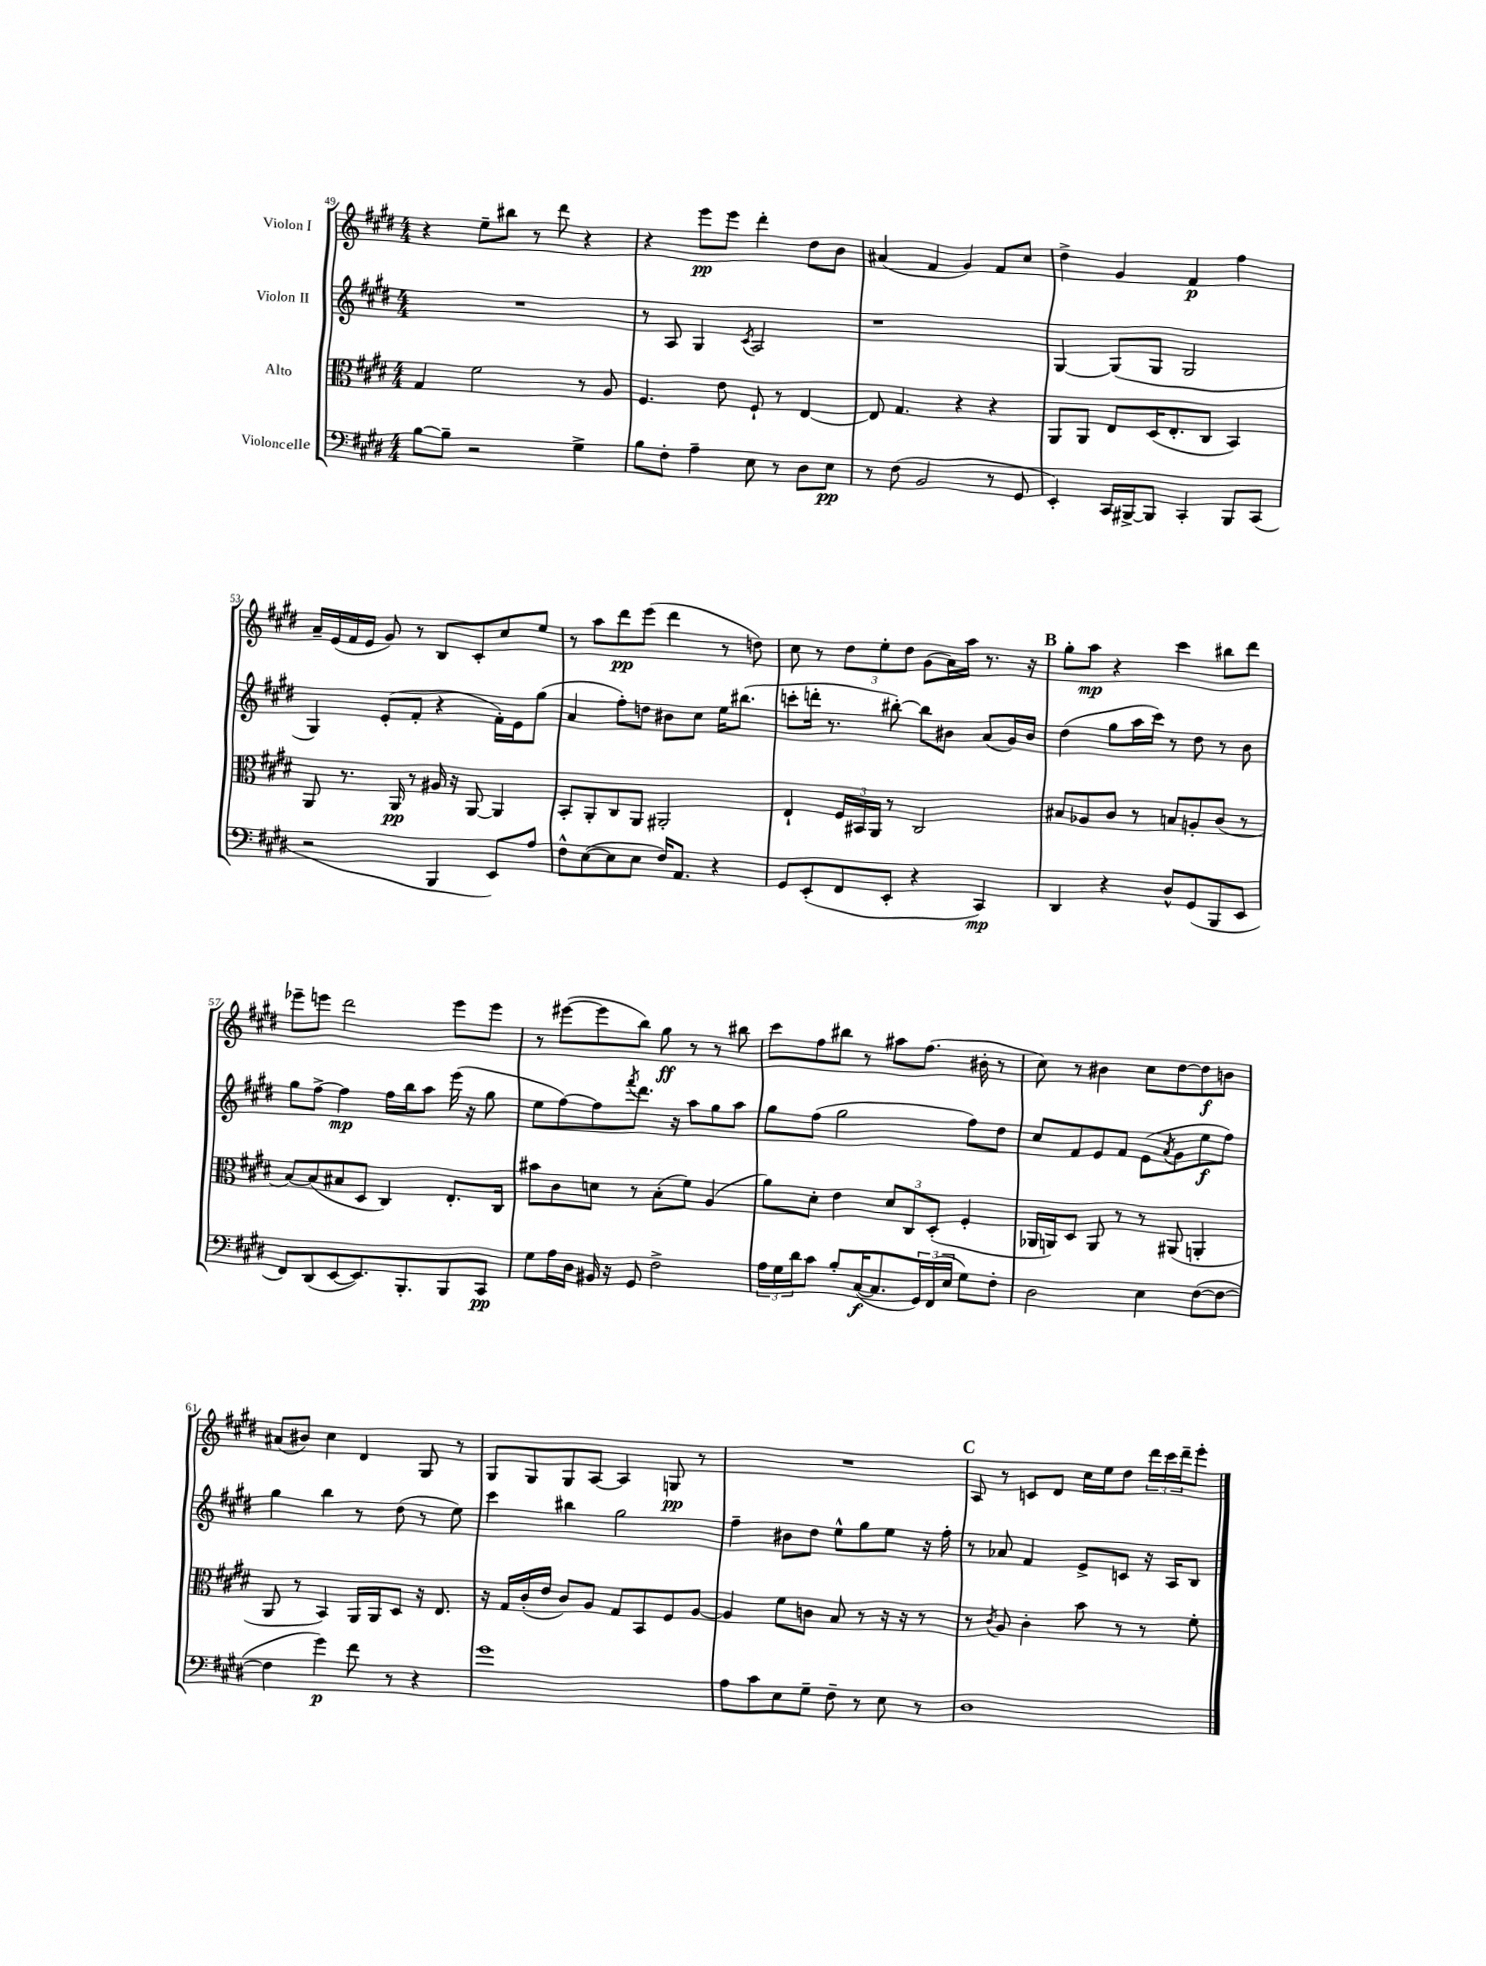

**kern	**dynam	**kern	**dynam	**kern	**dynam	**kern	**dynam
*part4	*part4	*part3	*part3	*part2	*part2	*part1	*part1
*staff4	*staff4	*staff3	*staff3	*staff2	*staff2	*staff1	*staff1
*I"Violoncelle	*	*I"Alto	*	*I"Violon II	*	*I"Violon I	*
*clefF4	*	*clefC3	*	*clefG2	*	*clefG2	*
*k[f#c#g#d#]	*	*k[f#c#g#d#]	*	*k[f#c#g#d#]	*	*k[f#c#g#d#]	*
*M4/4	*	*M4/4	*	*M4/4	*	*M4/4	*
=49	=49	=49	=49	=49	=49	=49	=49
[8B\L	.	4G#/	.	1r	.	4r	.
8B~\J]	.	.	.	.	.	.	.
2r	.	2f#\	.	.	.	8ee~\L	.
.	.	.	.	.	.	8bb#X\J	.
.	.	.	.	.	.	8r	.
.	.	.	.	.	.	8ddd#\	.
4G#^\	.	8r	.	.	.	4r	.
.	.	8A/	.	.	.	.	.
=50	=50	=50	=50	=50	=50	=50	=50
8B\L	.	4.F#/	.	8r	.	4r	.
8F#'\J	.	.	.	8A/	.	.	.
4A~\	.	.	.	4G#/	.	8eee\L	pp
.	.	8e\	.	.	.	8eee\J	.
.	.	.	.	8qc#/	.	.	.
8E\	.	8F#`/	.	2A/	.	4ddd#'\	.
8r	.	8r	.	.	.	.	.
8D#\L	.	[4E/	.	.	.	8dd#\L	.
8E\J	pp	.	.	.	.	8b\J	.
=51	=51	=51	=51	=51	=51	=51	=51
8r	.	8E/]	.	1r	.	(4a#X/	.
(8F#\	.	4.G#/	.	.	.	.	.
2BB/	.	.	.	.	.	4f#/	.
.	.	4r	.	.	.	4g#/)	.
8r	.	4r	.	.	.	8f#/L	.
8GG#/	.	.	.	.	.	8cc#/J	.
=52	=52	=52	=52	=52	=52	=52	=52
4EE'/)	.	8AA/L	.	[4G#/	.	4dd#^\	.
.	.	8AA/J	.	.	.	.	.
16CC#/LL	.	8E/L	.	(8G#/L]	.	4g#/	.
[16BBB#X^/J	.	.	.	.	.	.	.
8BBB#/J]	.	(16D#/K	.	8G#/J	.	.	.
.	.	8.E'/	.	.	.	.	.
4CC#'/	.	.	.	2G#/	.	4f#/	p
.	.	8C#/J	.	.	.	.	.
8BBB#/L	.	4BB/)	.	.	.	4ff#\	.
(8CC#/J	.	.	.	.	.	.	.
!!LO:LB:g=z
=53	=53	=53	=53	=53	=53	=53	=53
2r	.	8AA/	.	4G#/)	.	16a~/LL	.
.	.	.	.	.	.	(16e/	.
.	.	8.r	.	.	.	16f#/	.
.	.	.	.	.	.	16e/JJ	.
.	.	.	.	(8e'/L	.	8g#/)	.
.	.	16AA/	pp	.	.	.	.
.	.	8r	.	8f#'/J	.	8r	.
4BBB/	.	16A#X/	.	4r	.	8B/L	.
.	.	16r	.	.	.	.	.
.	.	[8AA/	.	.	.	8c#'/	.
8EE/L)	.	4AA/]	.	16f#'\LL)	.	8cc#/	.
.	.	.	.	16e\J	.	.	.
8A/J	.	.	.	(8gg#\J	.	8ee/J	.
=54	=54	=54	=54	=54	=54	=54	=54
8F#^^\L	.	8BB'/L	.	4a/	.	8r	.
([8E\	.	8AA'/	.	.	.	8aa\L	.
8E\]	.	8C#/	.	8ff#'\L)	.	8ddd#\	pp
8E\J	.	8AA/J	.	8ddn\J	.	(8eee\J	.
16F#/KL)	.	2AA#X'/	.	8b#X\L	.	4ddd#\	.
8.AA/J	.	.	.	.	.	.	.
.	.	.	.	8cc#\J	.	.	.
4r	.	.	.	16ee\KL	.	8r	.
.	.	.	.	(8.bb#X\J	.	.	.
.	.	.	.	.	.	8ddn\)	.
=55	=55	=55	=55	=55	=55	=55	=55
8GG#/L	.	4E`/	.	8cccn'\L	.	8cc#\	.
(8EE'/	.	.	.	16dddn'\Jk	.	8r	.
.	.	.	.	8.r	.	.	.
8FF#/	.	24F#/LL	.	.	.	12dd#\L	.
.	.	24BB#X/	.	.	.	.	.
.	.	24AA/JJ	.	.	.	12ee'\	.
8EE'/J	.	8r	.	[8bb#X'\)	.	.	.
.	.	.	.	.	.	12dd#\J	.
4r	.	2C#/	.	8bb#\L]	.	(8g#\L	.
.	.	.	.	8b#X\J	.	16a\L)	.
.	.	.	.	.	.	16aa\JJ	.
4CC#/)	mp	.	.	(8a/L	.	8.r	.
.	.	.	.	16g#/L)	.	.	.
.	.	.	.	16b#/JJ	.	16r	.
!!LO:REH:place=s1:t=B
=56	=56	=56	=56	=56	=56	=56	=56
4DD#/	.	8B#X/L	.	(4dd#\	.	8gg#'\L	.
.	.	8A-X/	.	.	.	8aa\J	mp
4r	.	8c#/J	.	8gg#\L	.	4r	.
.	.	8r	.	16aa\L	.	.	.
.	.	.	.	16ccc#\JJ)	.	.	.
8D#^^/L	.	8Bn/L	.	8r	.	4ccc#\	.
(8GG#/	.	8An'/	.	8dd#\	.	.	.
8BBB/	.	(8c#/J	.	8r	.	8bb#X\L	.
8EE/J	.	8r	.	8b\	.	8ddd#\J	.
!!LO:LB:g=z
=57	=57	=57	=57	=57	=57	=57	=57
8FF#/L)	.	[8B/L)	.	8gg#\L	.	8eee-X~\L	.
(8DD#/	.	(8B/]	.	[8ff#^\J	.	8eeen\J	.
[8EE/	.	8B#X/	.	4ff#\]	mp	2ddd#\	.
8.EE/])	.	8D#/J	.	.	.	.	.
.	.	4C#/)	.	16ff#\LL	.	.	.
8.BBB'/	.	.	.	16bb\J	.	.	.
.	.	.	.	8aa\J	.	.	.
8BBB/	.	8.E'/L	.	(16eee\	.	8eee\L	.
.	.	.	.	16r	.	.	.
8CC#/J	pp	.	.	8gg#\	.	8eee\J	.
.	.	16C#/Jk	.	.	.	.	.
=58	=58	=58	=58	=58	=58	=58	=58
8G#\L	.	8b#X\L	.	8ee\L	.	8r	.
16A\L	.	8c#\	.	[8ff#\)	.	([8eee#X\L	.
16D#\JJ	.	.	.	.	.	.	.
16BB#X/	.	8dn\J	.	8ff#\]	.	8eee#\]	.
16r	.	.	.	.	.	.	.
.	.	.	.	8qfff#/	.	.	.
8GG#/	.	8r	.	8.ddd#\J	.	8bb\J)	.
2F#^\	.	(8B'\L	.	.	.	8gg#\	ff
.	.	.	.	16r	.	.	.
.	.	8f#\J)	.	8aa\L	.	8r	.
.	.	(4A/	.	8gg#\	.	8r	.
.	.	.	.	8aa\J	.	8bb#X\	.
=59	=59	=59	=59	=59	=59	=59	=59
24A\LL	.	8a\L)	.	8gg#\L	.	8ccc#\L	.
24G#\	.	.	.	.	.	.	.
24d#\J	.	.	.	.	.	.	.
8c#\J	.	8d#'\J	.	(8ff#\J	.	8ff#\	.
8B'/L	.	4e\	.	2gg#\	.	8bb#X\J	.
([16C#/K	f	.	.	.	.	8r	.
8.C#/]	.	.	.	.	.	.	.
.	.	12d#/L	.	.	.	8aa#X\L	.
.	.	12C#/	.	.	.	.	.
24GG#/L)	.	.	.	.	.	(8.ff#\J	.
(24FF#/	.	(12D#'/J	.	.	.	.	.
24E/JJ	.	.	.	.	.	.	.
8G#\L)	.	4F#'/	.	8ff#\L)	.	.	.
.	.	.	.	.	.	16b#X'\	.
8F#'\J	.	.	.	8dd#\J	.	8r	.
=60	=60	=60	=60	=60	=60	=60	=60
2D#\	.	16AA-X/LL	.	8cc#/L	.	8cc#\)	.
.	.	16AAn/J)	.	.	.	.	.
.	.	8D#/J	.	8f#/	.	8r	.
.	.	8AA/	.	8e/	.	4b#X\	.
.	.	8r	.	8f#/J	.	.	.
4E\	.	8r	.	(8e\L	.	8cc#\L	.
.	.	.	.	8qa/	.	.	.
.	.	(8AA#X/	.	8g#\	.	[8dd#\	.
([8F#\L	.	4AAn'/	.	8ee\	f	8dd#\]	f
8F#\J_	.	.	.	8ff#\J)	.	8bn\J	.
!!LO:LB:g=z
=61	=61	=61	=61	=61	=61	=61	=61
4F#\]	.	8AA/	.	4gg#\	.	(8a#X/L	.
.	.	8r	.	.	.	8b#X/J)	.
4g#\)	p	4BB/)	.	4bb\	.	4cc#\	.
8f#\	.	16AA/LL	.	8r	.	4d#/	.
.	.	16AA/J	.	.	.	.	.
8r	.	8D#/J	.	(8dd#\	.	.	.
4r	.	16r	.	8r	.	8G#/	.
.	.	8.E/	.	.	.	.	.
.	.	.	.	8ee\)	.	8r	.
=62	=62	=62	=62	=62	=62	=62	=62
1g#	.	16r	.	4ccc#\	.	8G#/L	.
.	.	16G#/LL	.	.	.	.	.
.	.	(16c#'/	.	.	.	8G#/	.
.	.	16e/JJ	.	.	.	.	.
.	.	8c#/L)	.	4bb#X\	.	8G#/	.
.	.	8A/J	.	.	.	[8A/J	.
.	.	8G#/L	.	2gg#\	.	4A/]	.
.	.	8BB/	.	.	.	.	.
.	.	8F#/	.	.	.	8Gn/	pp
.	.	[8A/J	.	.	.	8r	.
=63	=63	=63	=63	=63	=63	=63	=63
8A\L	.	4A/]	.	4ff#~\	.	1r	.
8c#\	.	.	.	.	.	.	.
8E\	.	8f#\L	.	8b#X\L	.	.	.
8G#~\J	.	8cn\J	.	8dd#\J	.	.	.
8F#~\	.	8B/	.	8ee^^\L	.	.	.
8r	.	8r	.	8gg#\	.	.	.
8E\	.	16r	.	8ee\J	.	.	.
.	.	16r	.	.	.	.	.
8r	.	8r	.	16r	.	.	.
.	.	.	.	16ff#'\	.	.	.
!!LO:REH:place=s1:t=C
=64	=64	=64	=64	=64	=64	=64	=64
1D#	.	8r	.	8r	.	8A/	.
.	.	8qc#/	.	.	.	.	.
.	.	8A/	.	8a-X/	.	8r	.
.	.	4c#'\	.	4f#/	.	8cn/L	.
.	.	.	.	.	.	8d#/J	.
.	.	8b\	.	8e^/L	.	16cc#\LL	.
.	.	.	.	.	.	16ee\J	.
.	.	8r	.	8cn/J	.	8dd#\J	.
.	.	8r	.	16r	.	24ddd#\LL	.
.	.	.	.	.	.	24ccc#\	.
.	.	.	.	16A/KL	.	.	.
.	.	.	.	.	.	24ddd#~\J	.
.	.	8f#'\	.	8B/J	.	8eee'\J	.
==	==	==	==	==	==	==	==
*-	*-	*-	*-	*-	*-	*-	*-
